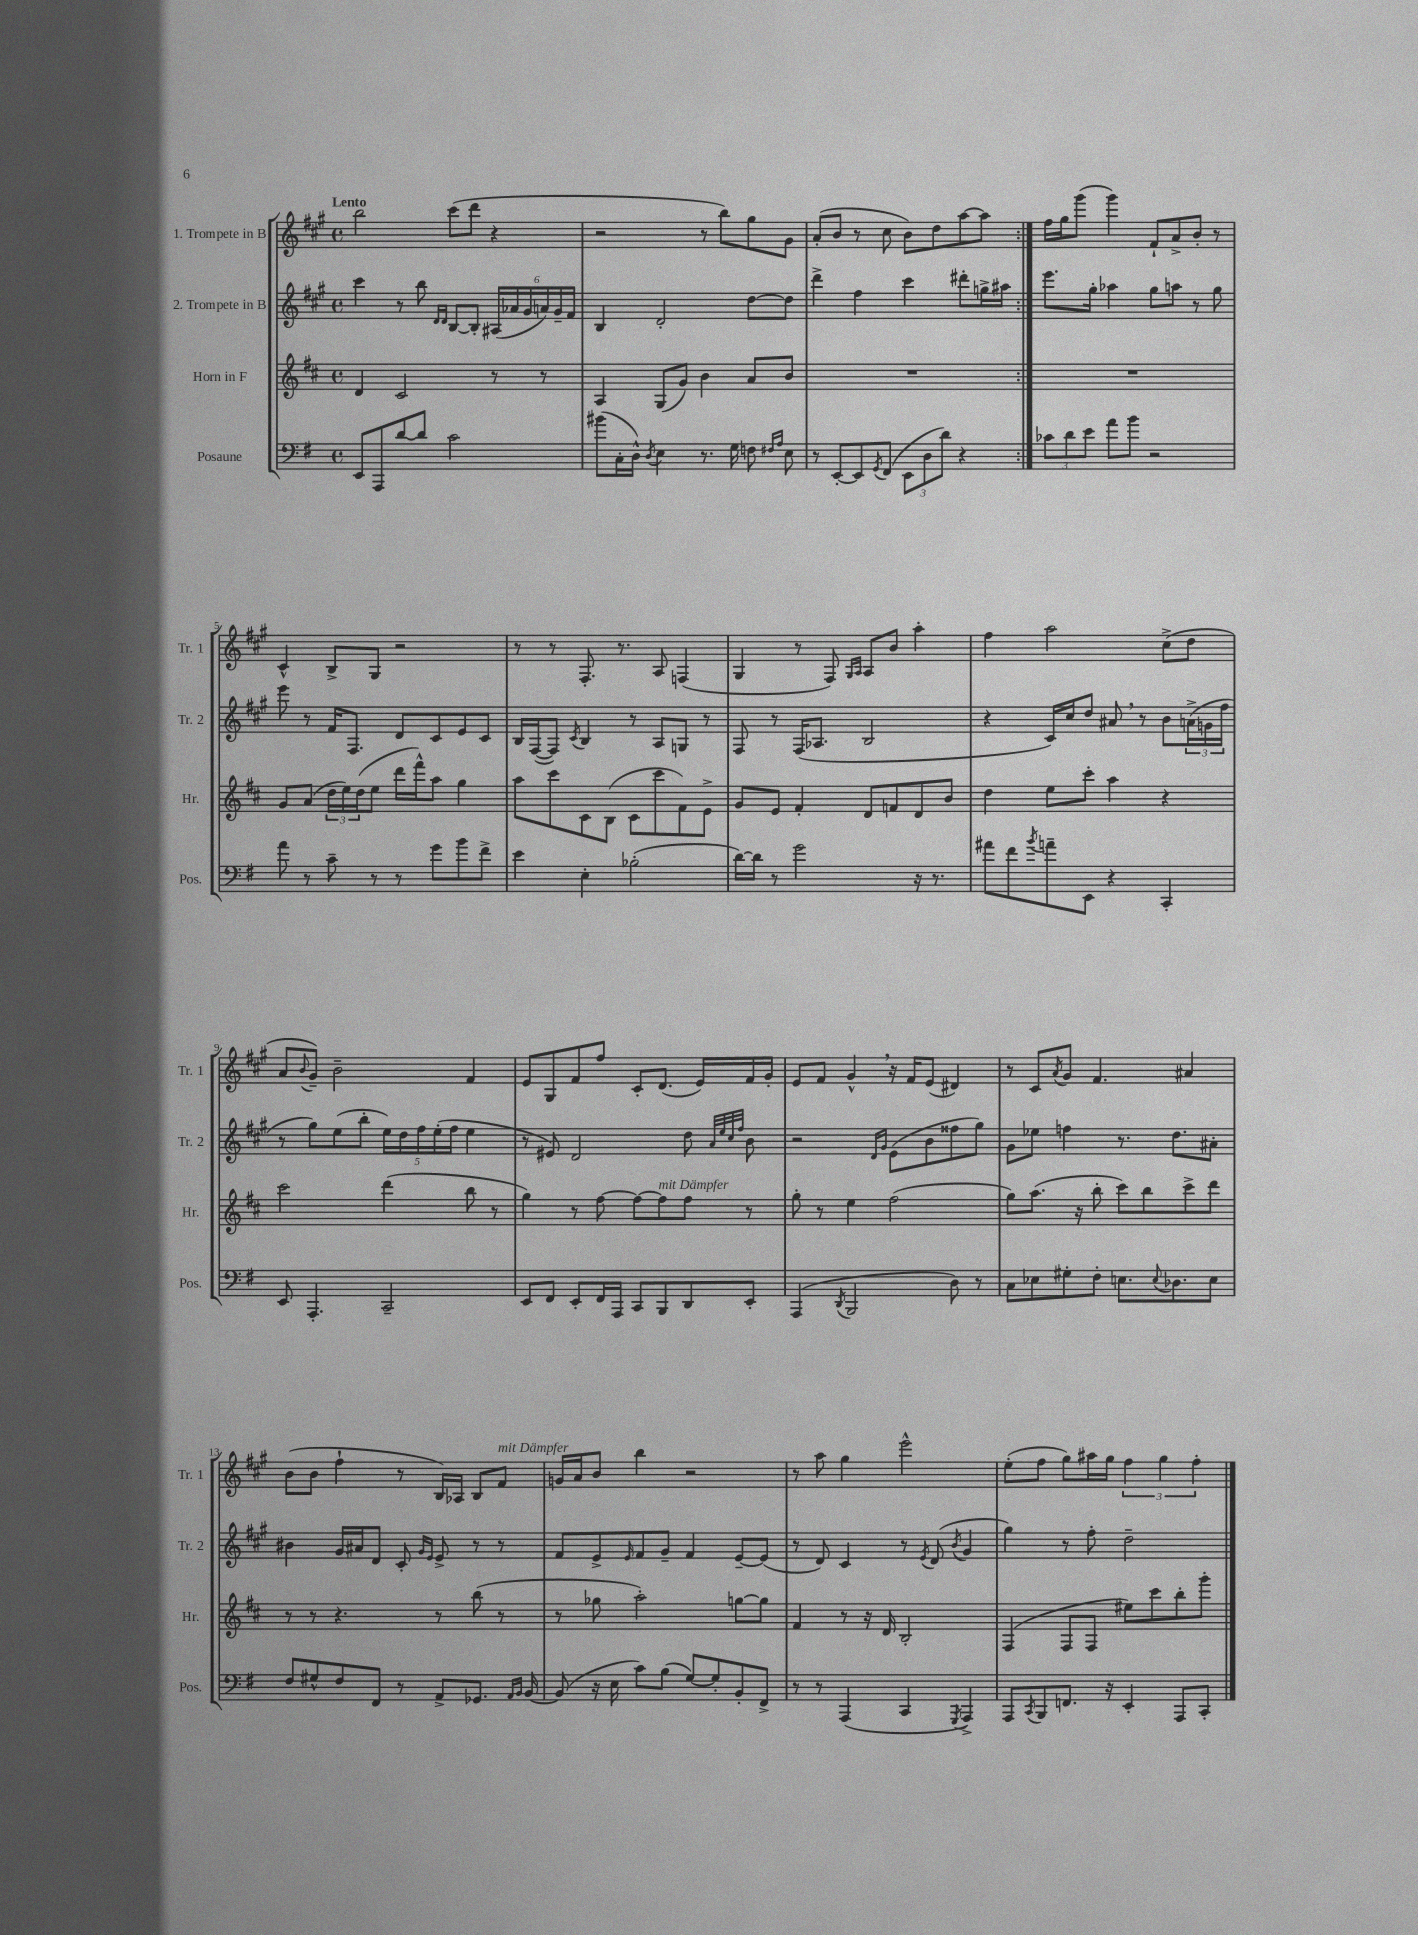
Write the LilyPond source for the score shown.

<<
\new StaffGroup <<
\new Staff = "s0" \with { instrumentName = "1. Trompete in B" shortInstrumentName = "Tr. 1" } {
    \clef treble \key a \major \defaultTimeSignature \time 4/4 \tempo "Lento"
    \repeat volta 2 { b''2 cis'''8( d'''8 r4 |
    r2 r8 b''8) gis''8 gis'8 |
    a'8-.( b'8 r8 cis''8 b'8) d''8 a''8~ a''8 | }
    fis''16 gis''16 gis'''8( gis'''4) fis'8-! a'8-> b'8-. r8 |
    cis'4-^ b8-> gis8 r2 |
    r8 r8 fis8.-. r8. a8 f4( |
    gis4 r8 fis8) \grace { gis16 a16 } a8 b'8 a''4-. |
    fis''4 a''2 cis''8->( d''8 |
    a'8 \appoggiatura { b'8 } gis'8--) b'2-- fis'4 |
    e'8 gis8 fis'8 fis''8 cis'8-. d'8.( e'16) fis'16 gis'16-. |
    e'8 fis'8 gis'4-^ \breathe r16 fis'16 e'8( dis'4) |
    r8 cis'8 \acciaccatura { a'8 } gis'8 fis'4. ais'4 |
    b'8( b'8 fis''4-! r8 b16) aes16 b8 fis'8^\markup { \italic "mit Dämpfer" } |
    g'16 a'16 b'8 b''4 r2 |
    r8 a''8 gis''4 e'''2-^ |
    e''8-.( fis''8 gis''8) ais''16 gis''16 \tuplet 3/2 { fis''4 gis''4 fis''4-. } \bar "|." |
}
\new Staff = "s1" \with { instrumentName = "2. Trompete in B" shortInstrumentName = "Tr. 2" } {
    \clef treble \key a \major \defaultTimeSignature \time 4/4
    \repeat volta 2 { cis'''4 r8 b''8 \grace { d'16 d'16 } b8~ b8-. \tuplet 6/4 { ais16( aes'16 gis'16 a'16) gis'16-- fis'16 } |
    b4 d'2-. d''8~ d''8 |
    d'''4-> fis''4 cis'''4 dis'''8-. g''16-> ais''16 | }
    e'''8. gis''16-. aes''4 gis''8 a''8 r8 gis''8 |
    e'''8 r8 fis'16 fis8. d'8 cis'8 e'8 cis'8 |
    b16 fis16~( fis8) \acciaccatura { cis'8 } b4 r8 a8 g8 r8 |
    fis8 r8 fis16( aes8. b2 |
    r4 cis'16) cis''16 d''8 ais'8 \breathe r8 b'8 \tuplet 3/2 { a'16->( g'16 fis''16 } |
    r8 gis''8) e''8( b''8-. \tuplet 5/4 { e''16) d''16 fis''16 e''16-.( fis''16 } e''4 |
    r8 eis'8) d'2 d''8 \grace { a'32 e''32 cis''32 fis''32 } b'8 |
    r2 \grace { d'16 gis'16 } e'8( b'8 fisis''8 gis''8) |
    gis'8 ees''8 f''4 r8. d''8. ais'8-. |
    bis'4 gis'16 ais'16 d'8 cis'8-. \grace { gis'16 e'16 } e'8-> r8 r8 |
    fis'8 e'8-> \grace { e'16 } fis'8 gis'8-- fis'4 e'8~-- e'8( |
    r8 d'8) cis'4 r8 \acciaccatura { e'8 } d'8( \acciaccatura { b'8 } gis'4 |
    gis''4) r8 fis''8-. d''2-- \bar "|." |
}
\new Staff = "s2" \with { instrumentName = "Horn in F" shortInstrumentName = "Hr." } {
    \clef treble \key d \major \defaultTimeSignature \time 4/4
    \repeat volta 2 { d'4 cis'2 r8 r8 |
    a4 g8( g'8) b'4 a'8 b'8 |
    R1 | }
    R1 |
    g'8 a'8( \tuplet 3/2 { d''16 e''16) d''16( } e''8 d'''16 fis'''16-^) a''8 g''4 |
    a''8 cis'''8 cis'8 b8( cis'8 cis'''8 fis'8) e'8-> |
    g'8 e'8 fis'4-. d'8 f'8 d'8 b'8 |
    d''4 e''8 cis'''8-. a''4 r4 |
    cis'''2 d'''4( b''8 r8 |
    g''4) r8 fis''8~ fis''8~ fis''8^\markup { \italic "mit Dämpfer" } fis''8 r8 |
    g''8-. r8 e''4 fis''2( |
    g''8) a''8.( r16 b''8-. cis'''8) b''8 cis'''8-> d'''8 |
    r8 r8 r4. r8 b''8( r8 |
    r8 ges''8 a''2-.) g''8~ g''8 |
    fis'4 r8 r16 d'16 b2-. |
    fis4( fis8 fis8 eis''8) cis'''8 b''8-. g'''8-. \bar "|." |
}
\new Staff = "s3" \with { instrumentName = "Posaune" shortInstrumentName = "Pos." } {
    \clef bass \key g \major \defaultTimeSignature \time 4/4
    \repeat volta 2 { e,8 a,,8 d'8~ d'8 c'2 |
    bis'8( c16-. d16-^) \acciaccatura { d8 } e4 r8. g16 f8 \grace { fis16 a16 } e8 |
    r8 e,8~-. e,8 \acciaccatura { g,8 } fis,8( \tuplet 3/2 { e,8 d8 d'8) } r4 | }
    \tuplet 3/2 { ces'8 d'8 e'8 } a'8 b'8 r2 |
    a'8 r8 c'8-- r8 r8 g'8 b'8 fis'8-> |
    e'4 e4-. bes2-.( |
    d'16~) d'16 r8 g'2 r16 r8. |
    ais'8 fis'8 \acciaccatura { b'8 } a'8-- e,8 r4 c,4-. |
    e,8 a,,4.-. c,2-- |
    e,8 fis,8 e,8-. fis,16 a,,16 c,8 b,,8 d,8 e,8-. |
    a,,4( \acciaccatura { d,8 } b,,2 d8) r8 |
    c8 ees8 gis8-. fis8-. e8. \appoggiatura { e8 } des8. e8 |
    fis8 gis8-^ fis8 fis,8 r8 a,8-> ges,8. \grace { a,16 b,16 } b,16~ |
    b,8( r16 e16 c'8) b8( g8~) g8-. b,8-. fis,8-> |
    r8 r8 a,,4( c,4 \acciaccatura { g,,8 } a,,4->) |
    a,,8 \acciaccatura { c,8 } b,,8 f,8. r16 e,4-. a,,8 c,8-. \bar "|." |
}
>>
>>
